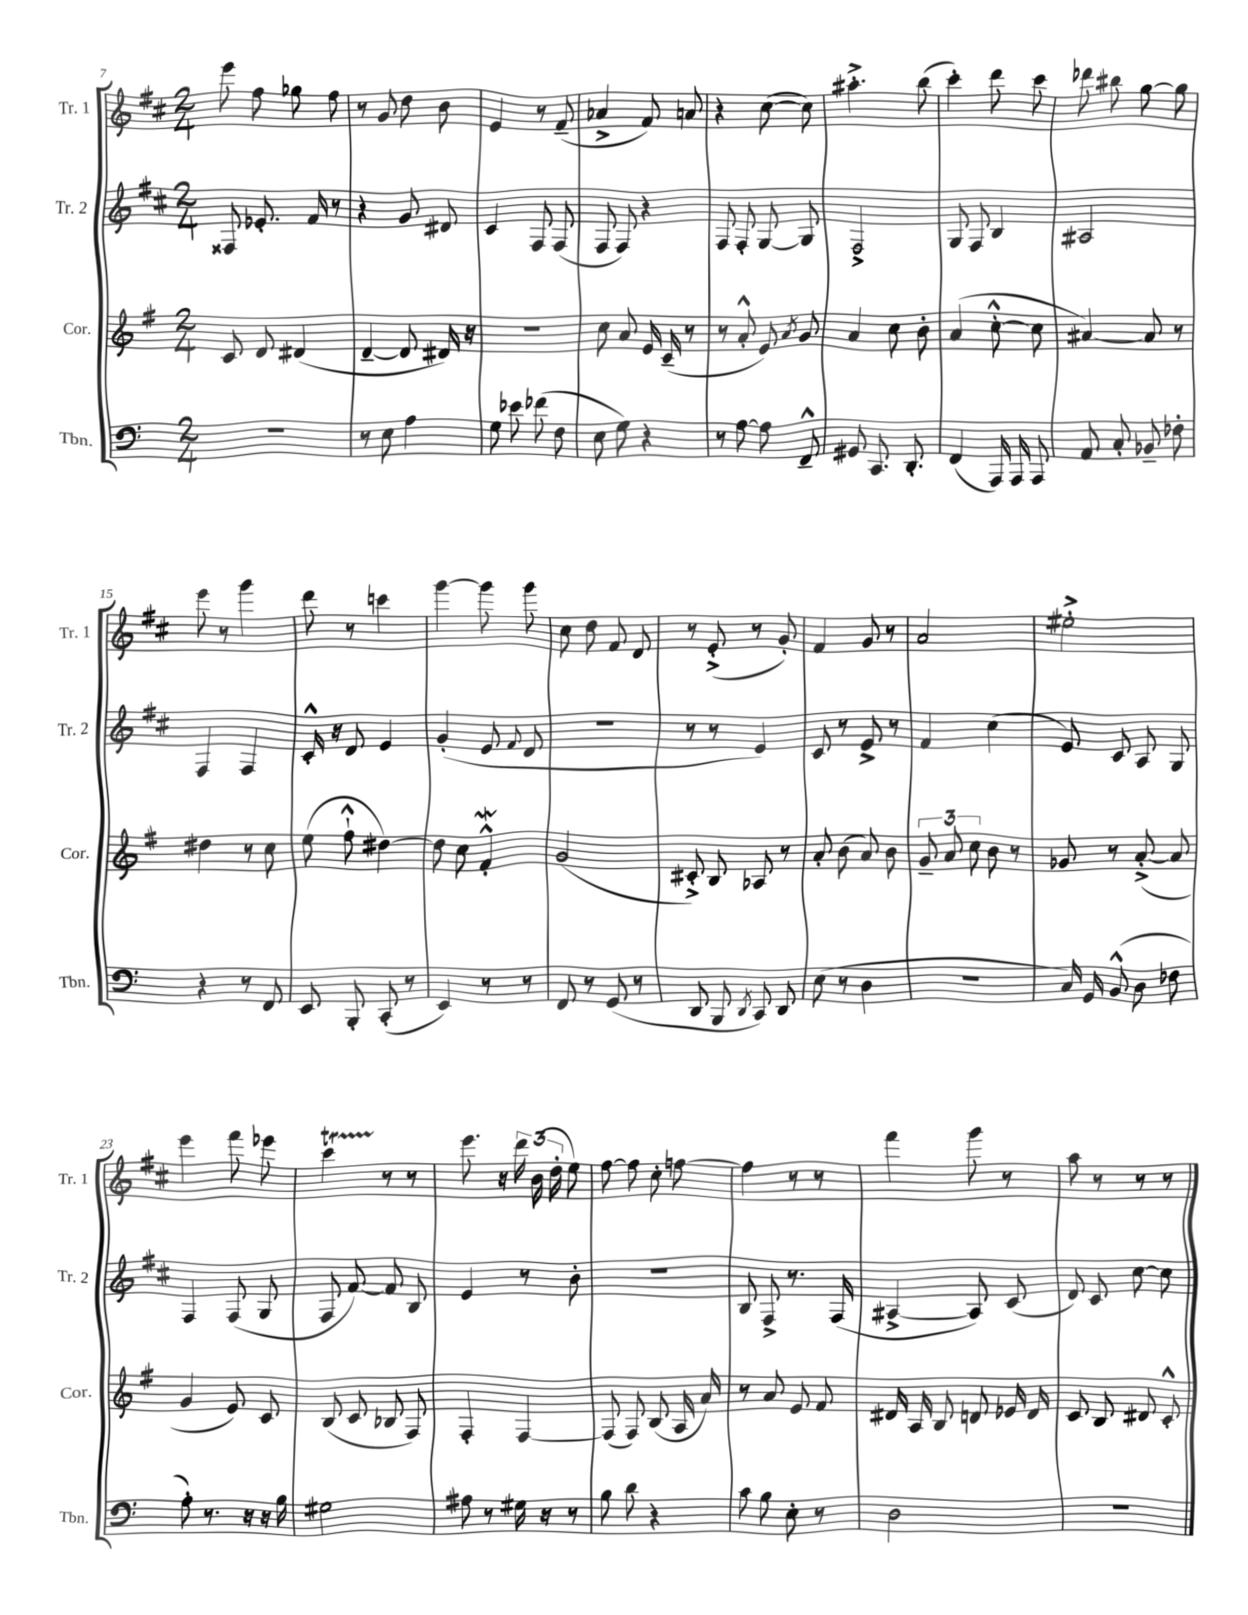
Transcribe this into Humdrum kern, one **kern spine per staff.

**kern	**kern	**kern	**kern
*part4	*part3	*part2	*part1
*staff4	*staff3	*staff2	*staff1
*I"Tbn.	*I"Cor.	*I"Tr. 2	*I"Tr. 1
*I'Tbn.	*I'Cor.	*I'Tr. 2	*I'Tr. 1
*clefF4	*clefG2	*clefG2	*clefG2
*k[]	*k[f#]	*k[f#c#]	*k[f#c#]
*M2/4	*M2/4	*M2/4	*M2/4
=7	=7	=7	=7
2r	8c/	8F##X/	8eee\
.	8d/	8.e-X'/	8ff#\
.	(4d#X/	.	8gg-X\
.	.	16f#/	.
.	.	8r	8ff#\
=8	=8	=8	=8
8r	[4d~/	4r	8r
8E\	.	.	8g/
4A\	8d/]	8g/	8dd\
.	16d#X/)	8d#X/	8b\
.	16r	.	.
=9	=9	=9	=9
8G\	2r	4c#/	4e/
8e-X\	.	.	.
(8f-X\	.	8F#/	8r
8F\	.	(8F#/	(8f#~/
=10	=10	=10	=10
8E\	8cc\	8F#/	4a-X^/
8G\)	8a/	8F#/)	.
4r	16e/	4r	8f#/)
.	(16c~/	.	.
.	8r	.	8an/
=11	=11	=11	=11
8r	8r	8F#/	4r
[8A\	8a'^^/	8F#'/	.
8A\]	8e/)	[8G/	([8cc#\
.	8qa/	.	.
8FF~^^/	8g/	8G/]	8cc#\])
=12	=12	=12	=12
8GG#X/	4a/	2F#^/	4.aa#X'^\
8.CC/	.	.	.
.	8cc\	.	.
8.DD'/	.	.	.
.	8b'\	.	(8bb\
=13	=13	=13	=13
(4FF/	(4a/	8G/	4ccc#'\)
.	.	8F#/	.
16AAA/)	[8cc'^^\	4B/	8ddd\
16AAA/	.	.	.
8AAA/	8cc\]	.	8ccc#\
=14	=14	=14	=14
8AA/	[4a#X/)	2A#X/	8ddd-X\
8C'/	.	.	8bb#X\
8BB-X~/	8a#/]	.	[8gg\
8F-X'\	8r	.	8gg\]
!!LO:LB:g=z
=15	=15	=15	=15
4r	4dd#X\	4F#/	8eee\
.	.	.	8r
8r	8r	4F#/	4ggg\
8FF/	8cc\	.	.
=16	=16	=16	=16
8EE/	(8ee\	16c#'^^/	8ddd\
.	.	16r	.
8BBB'/	8ff#`^^\	8d/	8r
(8CC'/	[4dd#X\)	4e/	4cccn\
8r	.	.	.
=17	=17	=17	=17
4EE/)	8dd#\]	(4g'/	[4ggg\
.	8cc\	.	.
8r	4f#W'^^/	8e/	8ggg\]
.	.	8qqf#/	.
8r	.	8d/	8ggg\
=18	=18	=18	=18
8FF/	(2g/	2r	8cc#\
8r	.	.	8dd\
(8GG/	.	.	8f#/
8r	.	.	8d/
=19	=19	=19	=19
8DD/	8c#X'^/)	8r	8r
8BBB/	8B/	8r	(8e'^/
8qDD/	.	.	.
8CC/)	8A-X/	4e/)	8r
8DD/	8r	.	8g'/)
=20	=20	=20	=20
(8E\	8a'/	8c#/	4f#/
8r	(8b\	8r	.
4D\	8a/)	8e^/	8g/
.	8b\	8r	8r
=21	=21	=21	=21
2r	12g~/	4f#/	2a/
.	12a/	.	.
.	12cc\	.	.
.	8b\	(4cc#\	.
.	8r	.	.
=22	=22	=22	=22
16C/)	8g-X/	8e/)	2ee#X'^\
16GG/	.	.	.
(8BB^^/	8r	8c#/	.
8D\	([8a'^/	8A/	.
8F-X\	8a/]	8G/	.
!!LO:LB:g=z
=23	=23	=23	=23
8A'\)	4g/	4F#/	4eee\
8.r	.	.	.
.	8e/)	(8F#/	8fff#\
16r	.	.	.
16r	8c/	8G/	8eee-X\
16B\	.	.	.
=24	=24	=24	=24
2G#X\	(8B/	8F#/	4ccc#t\
.	8c/	[8f#/)	.
.	8B-X/	8f#/]	8r
.	8F#/)	8B/	8r
=25	=25	=25	=25
8A#X\	4F#'/	4e/	8.eee\
8r	.	.	.
.	.	.	16r
16G#X\	[4F#/	8r	24ddd\
.	.	.	(24b\
16r	.	.	.
.	.	.	24dd'\
8r	.	8b'\	8ee\)
=26	=26	=26	=26
8B\	(8F#/]	2r	[8ff#\
8d\	8F#/)	.	8ff#\]
4r	(8B/	.	8cc#'\
.	16A/	.	[8ffn\
.	16a/)	.	.
=27	=27	=27	=27
8c\	8r	8B/	4ff\]
8B\	8a/	8F#^/	.
8E'\	8e/	8.r	8r
8r	8f#/	.	8r
.	.	(16F#/	.
=28	=28	=28	=28
2D\	16d#X/	[4A#X^/	4fff#\
.	16A/	.	.
.	8B/	.	.
.	8dn/	8A#/])	8ggg\
.	16e-X/	(8c#/	8r
.	16d/	.	.
=29	=29	=29	=29
2r	8c/	8d/)	8aa\
.	8B/	8c#/	8r
.	8d#X/	[8cc#\	8r
.	8c'^^/	8cc#\]	8r
==	==	==	==
*-	*-	*-	*-
